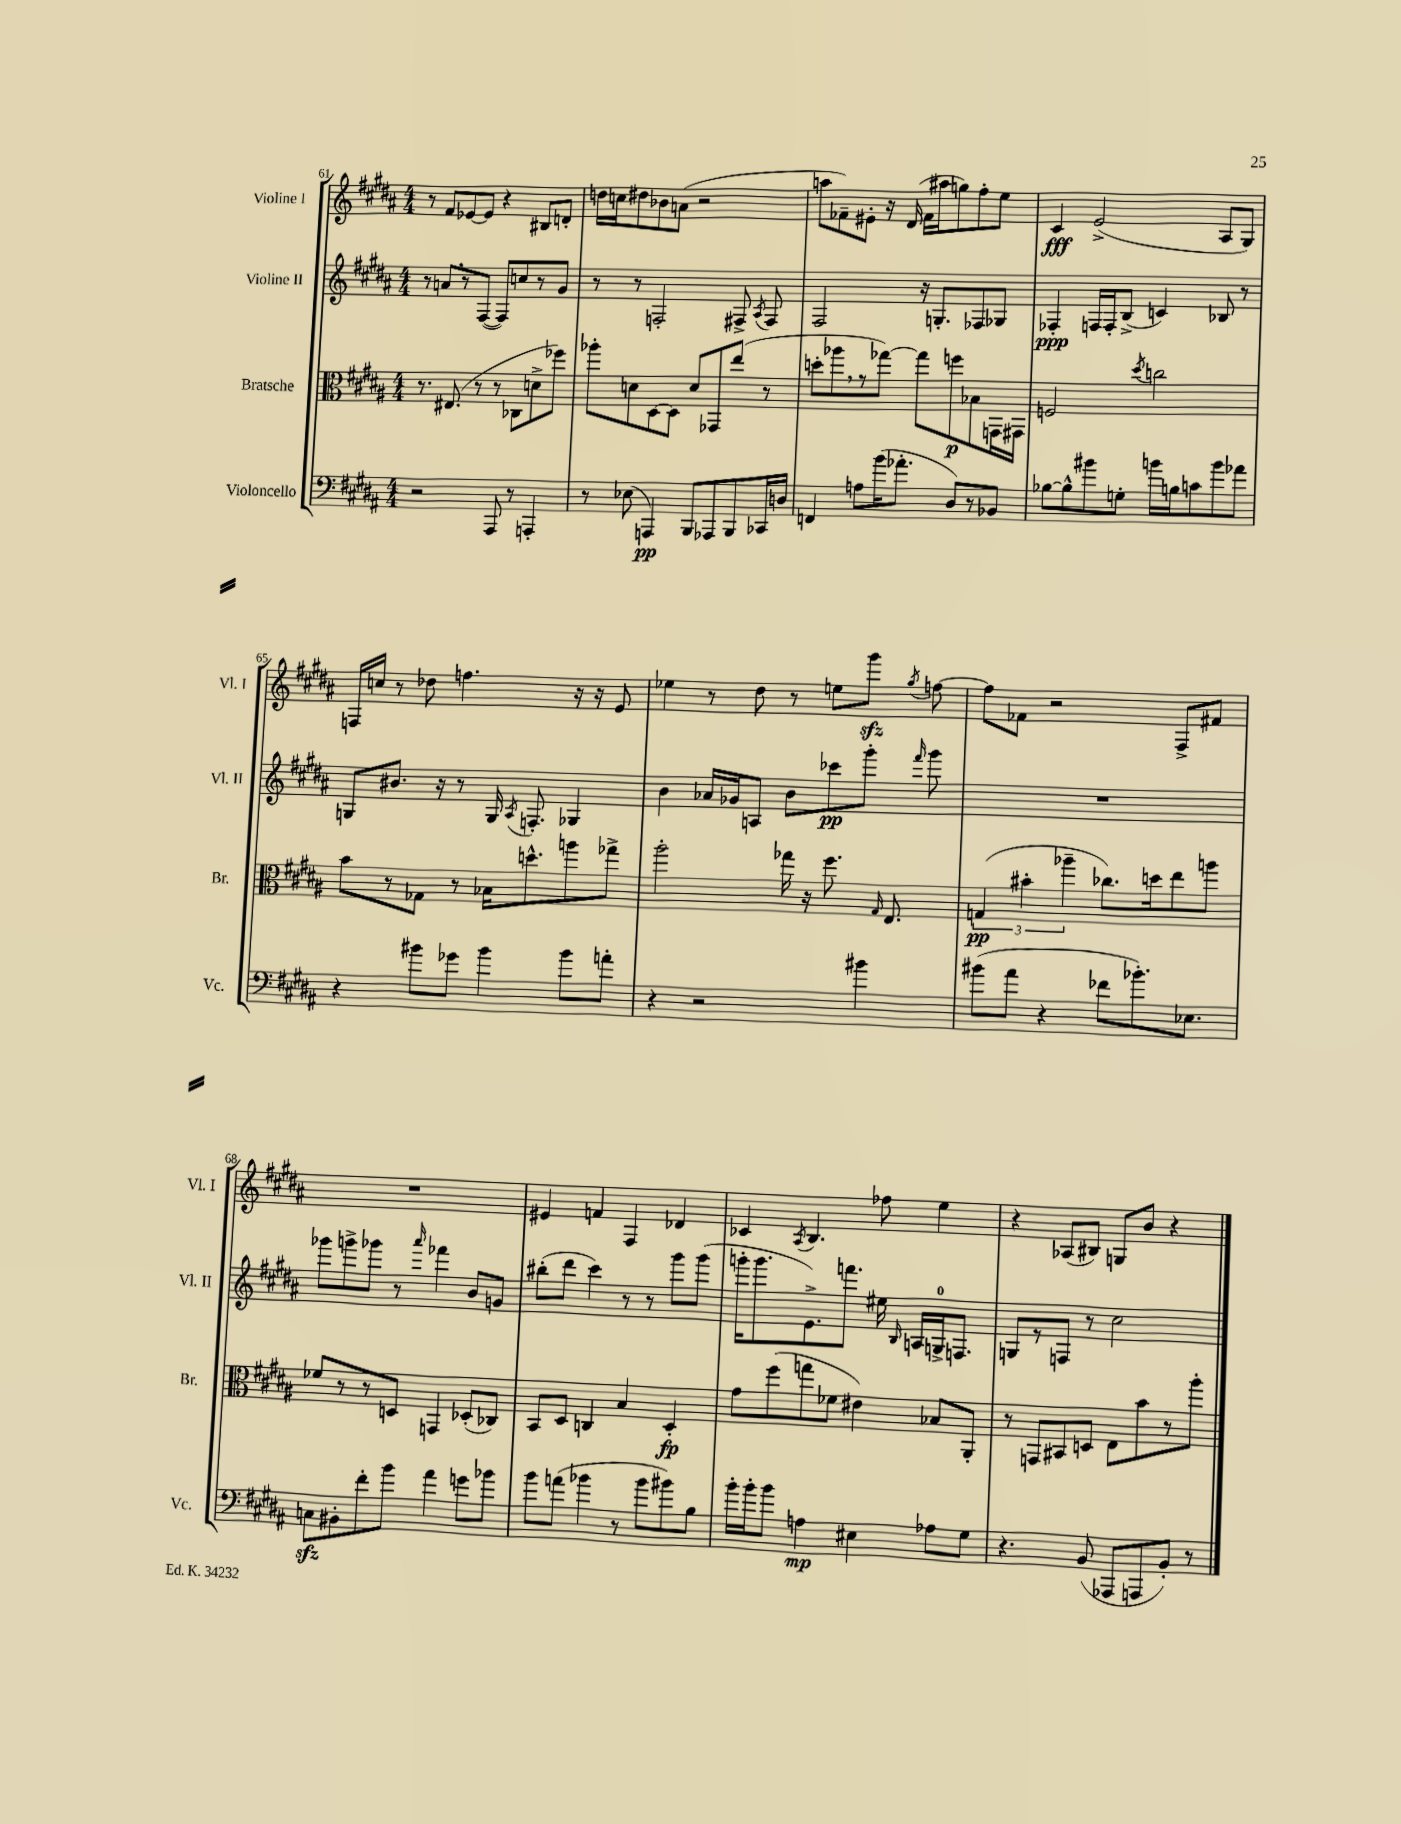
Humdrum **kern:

**kern	**kern	**kern	**kern
*staff4	*staff3	*staff2	*staff1
*clefF4	*clefC3	*clefG2	*clefG2
*k[f#c#g#d#a#]	*k[f#c#g#d#a#]	*k[f#c#g#d#a#]	*k[f#c#g#d#a#]
*M4/4	*M4/4	*M4/4	*M4/4
2r	8.r	8r	8r
.	.	8a/L	8f#/L
.	(8.E#/	.	.
.	.	8r	[8e-/
.	8r	([8F#/J	8e-/]J
8AAA#/	8r	8F#/]L)	4r
8r	8C-\L	8cc/	.
4AAA'/	8d^\	8r	8B#/L
.	8ff-\J)	8g#/J	8d'/J
=	=	=	=
8r	8aa-'\L	8r	16dd\LL
.	.	.	16cc\J
(8E-\	8d\	8r	8dd#\
4AAA/)	[8D#\	2F'/	8b-\
.	8D#\]J	.	(8a\J
8BBB/L	8d/L	.	2r
8AAA-/	8GG-/	.	.
8BBB/	(8ee/J	8F#^/	.
.	.	8qA#/	.
16CC-/L	8r	8F#/	.
16D/JJ	.	.	.
=	=	=	=
4FF/	8dd'\L	2F#/	8aa\L
.	8aa-\	.	8f-~\)
8A\L	8r	.	8e#'\J
(16b\K	[8gg-\J)	.	16r
8.a-'\J	.	.	(16d#/
.	8gg-\]L	16r	16f-\LL
.	.	8.G'/L	16aa#\J
8D#/L)	8ff\	.	8gg\)
8r	8B-\	8F-/	8ff#'\
8BB-/J	16GG\L	8G-/J	8ee\J
.	16GG#\JJ	.	.
=	=	=	=
[8B-\L	2F/	4F-'/	4c#/
8B-^^\]	.	.	.
8b#\	.	16F/LL	(2e^/
.	.	16F'/J	.
8G'\J	.	(8B^/J	.
.	8qdd#/	.	.
16b\LL	2cc\	4c/)	.
16B\J	.	.	.
8c\	.	.	.
8b\	.	8B-/	8A#/L
8a-\J	.	8r	8G#/J)
=	=	=	=
4r	8b\L	8G/L	16F/LL
.	.	.	16cc/JJ
.	8r	8.b#/J	8r
8b#\L	8G-\J	.	8dd-\
.	.	16r	.
8g-\J	8r	8r	4.ff\
4b#\	16B-\LK	16G/	.
.	.	8qA#/	.
.	8.dd^^\	8.F'/	.
8b#\L	8aa\	4G-/	16r
.	.	.	16r
8a'\J	8gg-^\J	.	8e/
=	=	=	=
4r	2aa#'\	4b\	4ee-\
2r	.	16a-/LL	8r
.	.	16g-/J	.
.	.	8A/J	8dd#\
.	16gg-\	8b\L	8r
.	16r	.	.
.	8.ff#\	8ccc-\	8ee\L
4b#\	.	8ggg#'\J	8ggg#\J
.	16qqG#/	.	.
.	8.E/	.	.
.	.	16qqfff#/	8qgg#/
.	.	8ggg#\	[8ff\
=	=	=	=
(8b#\L	(6G/	1r	8ff\]L
8a#\J	.	.	8f-\J
.	6b#'\	.	.
4r	.	.	2r
.	6aa-~\	.	.
8f-\L	8.cc-\L)	.	.
8.b-'\)	.	.	.
.	16dd\k	.	.
.	8ee\	.	8F#^/L
8.E-\J	.	.	.
.	8aa\J	.	8f#/J
=	=	=	=
8C\L	8f-/L	8ggg-\L	1r
8BB#'\	8r	8ggg^\	.
8f#'\	8r	8ggg-\J	.
8b\J	8D/J	8r	.
.	.	16qqaaa#/	.
4a#\	4GG/	4fff-\	.
8g\L	(8D-'/L	8b/L	.
8b-\J	8C-/J)	8g/J	.
=	=	=	=
8b\L	8BB/L	(8bb#'\L	4e#/
(8a\J	8D#/J	8ddd#\J	.
4b-\	4C/	4ccc#\)	4f/
8r	4B/	8r	4F#/
8b-\L	.	8r	.
8b#\)	4D#'/	8ggg#\L	4d-/
8B\J	.	(8ggg#\J	.
=	=	=	=
16b'\LL	8g#\L	16ggg'\LK	4c-/
16b'\J	.	8.ggg\	.
8b\J	(8ff#\	.	.
.	.	.	8qA#/
4A\	8gg\	8.e^\)	4.B/
.	8f-\J	.	.
.	.	8.fff\J	.
4E#\	4e#\)	.	.
.	.	16ee#\	8ff-\
.	.	16qqB/	.
.	.	16A/LL	.
8A-\L	8B-/L	16G^/J	4ee\
.	.	8.F/J	.
8G#\J	8AA#'/J	.	.
=	=	=	=
4.r	8r	8G/L	4r
.	8GG/L	8r	.
.	8BB#/	8F/J	(8A-/L
(8BB/	8D/J	8r	8B#/J)
8AAA-/L	8E\L	2cc#\	8G/L
8AAA/	8b\	.	8b/J
8BB'/J)	8r	.	4r
8r	8aa#'\J	.	.
==	==	==	==
*-	*-	*-	*-
